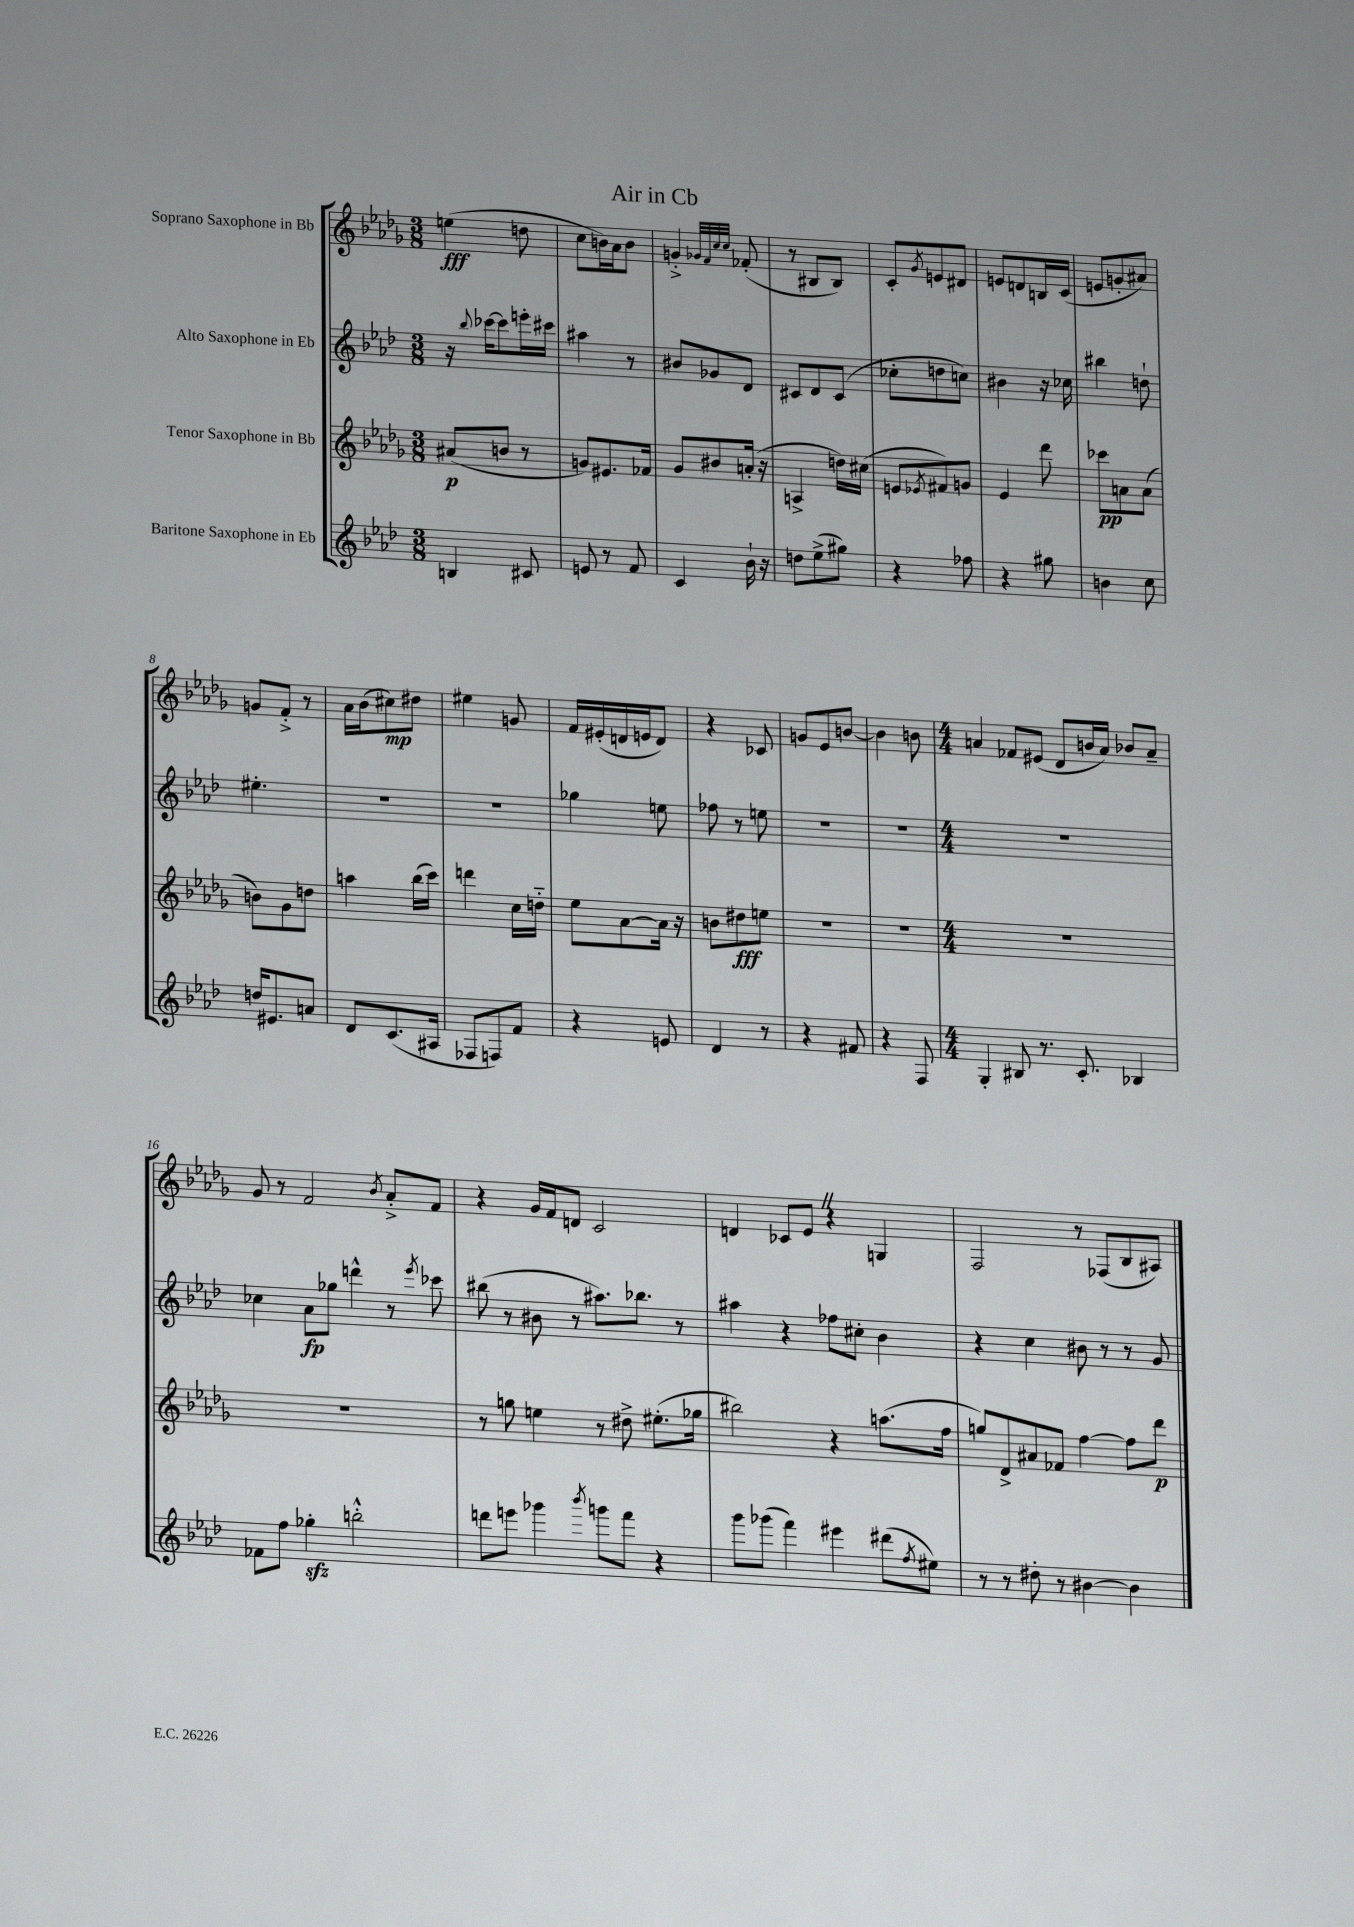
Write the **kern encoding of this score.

**kern	**kern	**kern	**kern
*staff4	*staff3	*staff2	*staff1
*clefG2	*clefG2	*clefG2	*clefG2
*k[b-e-a-d-]	*k[b-e-a-d-g-]	*k[b-e-a-d-]	*k[b-e-a-d-g-]
*M3/8	*M3/8	*M3/8	*M3/8
4B/	(8a#/L	16r	(4ee\
.	.	8qqbb-/	.
.	.	[16ccc-\LK	.
.	8b/J	8ccc-\]	.
8c#/	8r	16eee'\L	8dd\
.	.	16ccc#\JJ	.
=	=	=	=
8e/	8g/L)	4aa#\	8cc\L
8r	8.e#/	.	16b\L)
.	.	.	16a-\J
8f/	.	8r	8b\J
.	16f-/Jk	.	.
=	=	=	=
4c/	8g-/L	8b#/L	4g'^/
.	8b#/	8g-/	.
.	.	.	32qqg-/LLL
.	.	.	32qqf/
.	.	.	32qqcc/
.	.	.	32qqcc/JJJ
16b-`\	(16a'/Jk	8d-/J	(8f-'/
16r	16r	.	.
=	=	=	=
8dd\L	4A^/	8c#/L	8r
(8ee-^\	.	8d-/	8B#/L
8gg#\J)	16dd\LL)	(8c#/J	8B#/J)
.	(16cc#\JJ	.	.
=	=	=	=
4r	8e/L	8cc-'\L	8c'/L
.	8qe-/	.	8qg-/
.	8f#/)	8dd\	8e/
8ff-\	8g/J	8cc\J)	8d#/J
=	=	=	=
4r	4e-/	4b#\	8e/L
.	.	.	8d/
8gg#\	8ddd-\	16r	16B/L
.	.	16cc-\	(16c/JJ
=	=	=	=
4b\	8ccc-\L	4bb#\	8e/L
.	8a\	.	8g'/
8cc\	(8a\J	8dd`\	8a#/J)
=	=	=	=
16dd/LK	8b\L)	4.ee#'\	8g/L
8.e#/	.	.	.
.	8g-\	.	8f'^/J
8a/J	8dd\J	.	8r
=	=	=	=
8d-/L	4aa\	4.r	16a-\LL
.	.	.	(16b-\J
(8.c/	.	.	8cc#\)
.	(16bb-\LL	.	8dd#\J
16A#/Jk	16ccc\JJ)	.	.
=	=	=	=
8F-/L	4ddd\	4.r	4ee#\
8F/)	.	.	.
8f/J	16cc\LL	.	8g/
.	16dd'~\JJ	.	.
=	=	=	=
4r	8ee-\L	4gg-\	16f/LL
.	.	.	(16e#'/
.	[8a-\	.	16d/
.	.	.	16e/J
8e/	16a-\]Jk	8ee\	8d/J)
.	16r	.	.
=	=	=	=
4d-/	8b\L	8ff-\	4r
.	8dd#\	8r	.
8r	8ee\J	8ee\	8c-/
=	=	=	=
4r	4.r	4.r	8g/L
.	.	.	8e-/
8f#/	.	.	[8b/J
=	=	=	=
4r	4.r	4.r	4b\]
8F/	.	.	8b\
=	=	=	=
*M4/4	*M4/4	*M4/4	*M4/4
4G'/	1r	1r	4a/
8B#/	.	.	8f-/L
8.r	.	.	(8e#/J
.	.	.	8d-/L
8.c'/	.	.	.
.	.	.	16b/L
.	.	.	16a/JJ)
4B-/	.	.	8b-/L
.	.	.	8a~/J
=	=	=	=
8f-\L	1r	4cc-\	8g-/
8ff\J	.	.	8r
4gg-'\	.	8a-\L	2f/
.	.	8gg-\J	.
2bb'^^\	.	4ddd^^\	.
.	.	.	8qb-/
.	.	8r	8a-'^/L
.	.	8qeee-/	.
.	.	8ccc-\	8f/J
=	=	=	=
8ddd\L	8r	(8bb#\	4r
8eee\J	8gg\	8r	.
4ggg-\	4ee\	8b#\	16g-/LL
.	.	.	16f/J
.	.	8r	8d/J
8qbbb-/	.	.	.
8ggg\L	8r	8.aa#\L)	2c/
8fff\J	8dd#^\	.	.
.	.	8.bb-\J	.
4r	(8.ee#'\L	.	.
.	.	8r	.
.	16gg-\Jk	.	.
=	=	=	=
8ggg\L	2bb#\)	4aa#\	4d/
(8ggg-\J	.	.	.
4fff\)	.	4r	8c-/L
.	.	.	8e-/J
4eee#\	4r	8ff-\L	4r
.	.	8cc#'\J	.
(8ddd#\L	(8.aa\L	4b-\	4G/
8qff/	.	.	.
8ee#\J)	.	.	.
.	16ff\Jk	.	.
=	=	=	=
8r	8gg/L)	4r	2F/
8r	8d-^/	.	.
8dd#'\	8a#/	4cc\	.
8r	8f-/J	.	.
[4b#\	[4ff\	8b#\	8r
.	.	8r	(8F-/L
4b#\]	8ff\]L	8r	8B-/
.	8ddd-\J	8g/	8A#/J)
==	==	==	==
*-	*-	*-	*-
